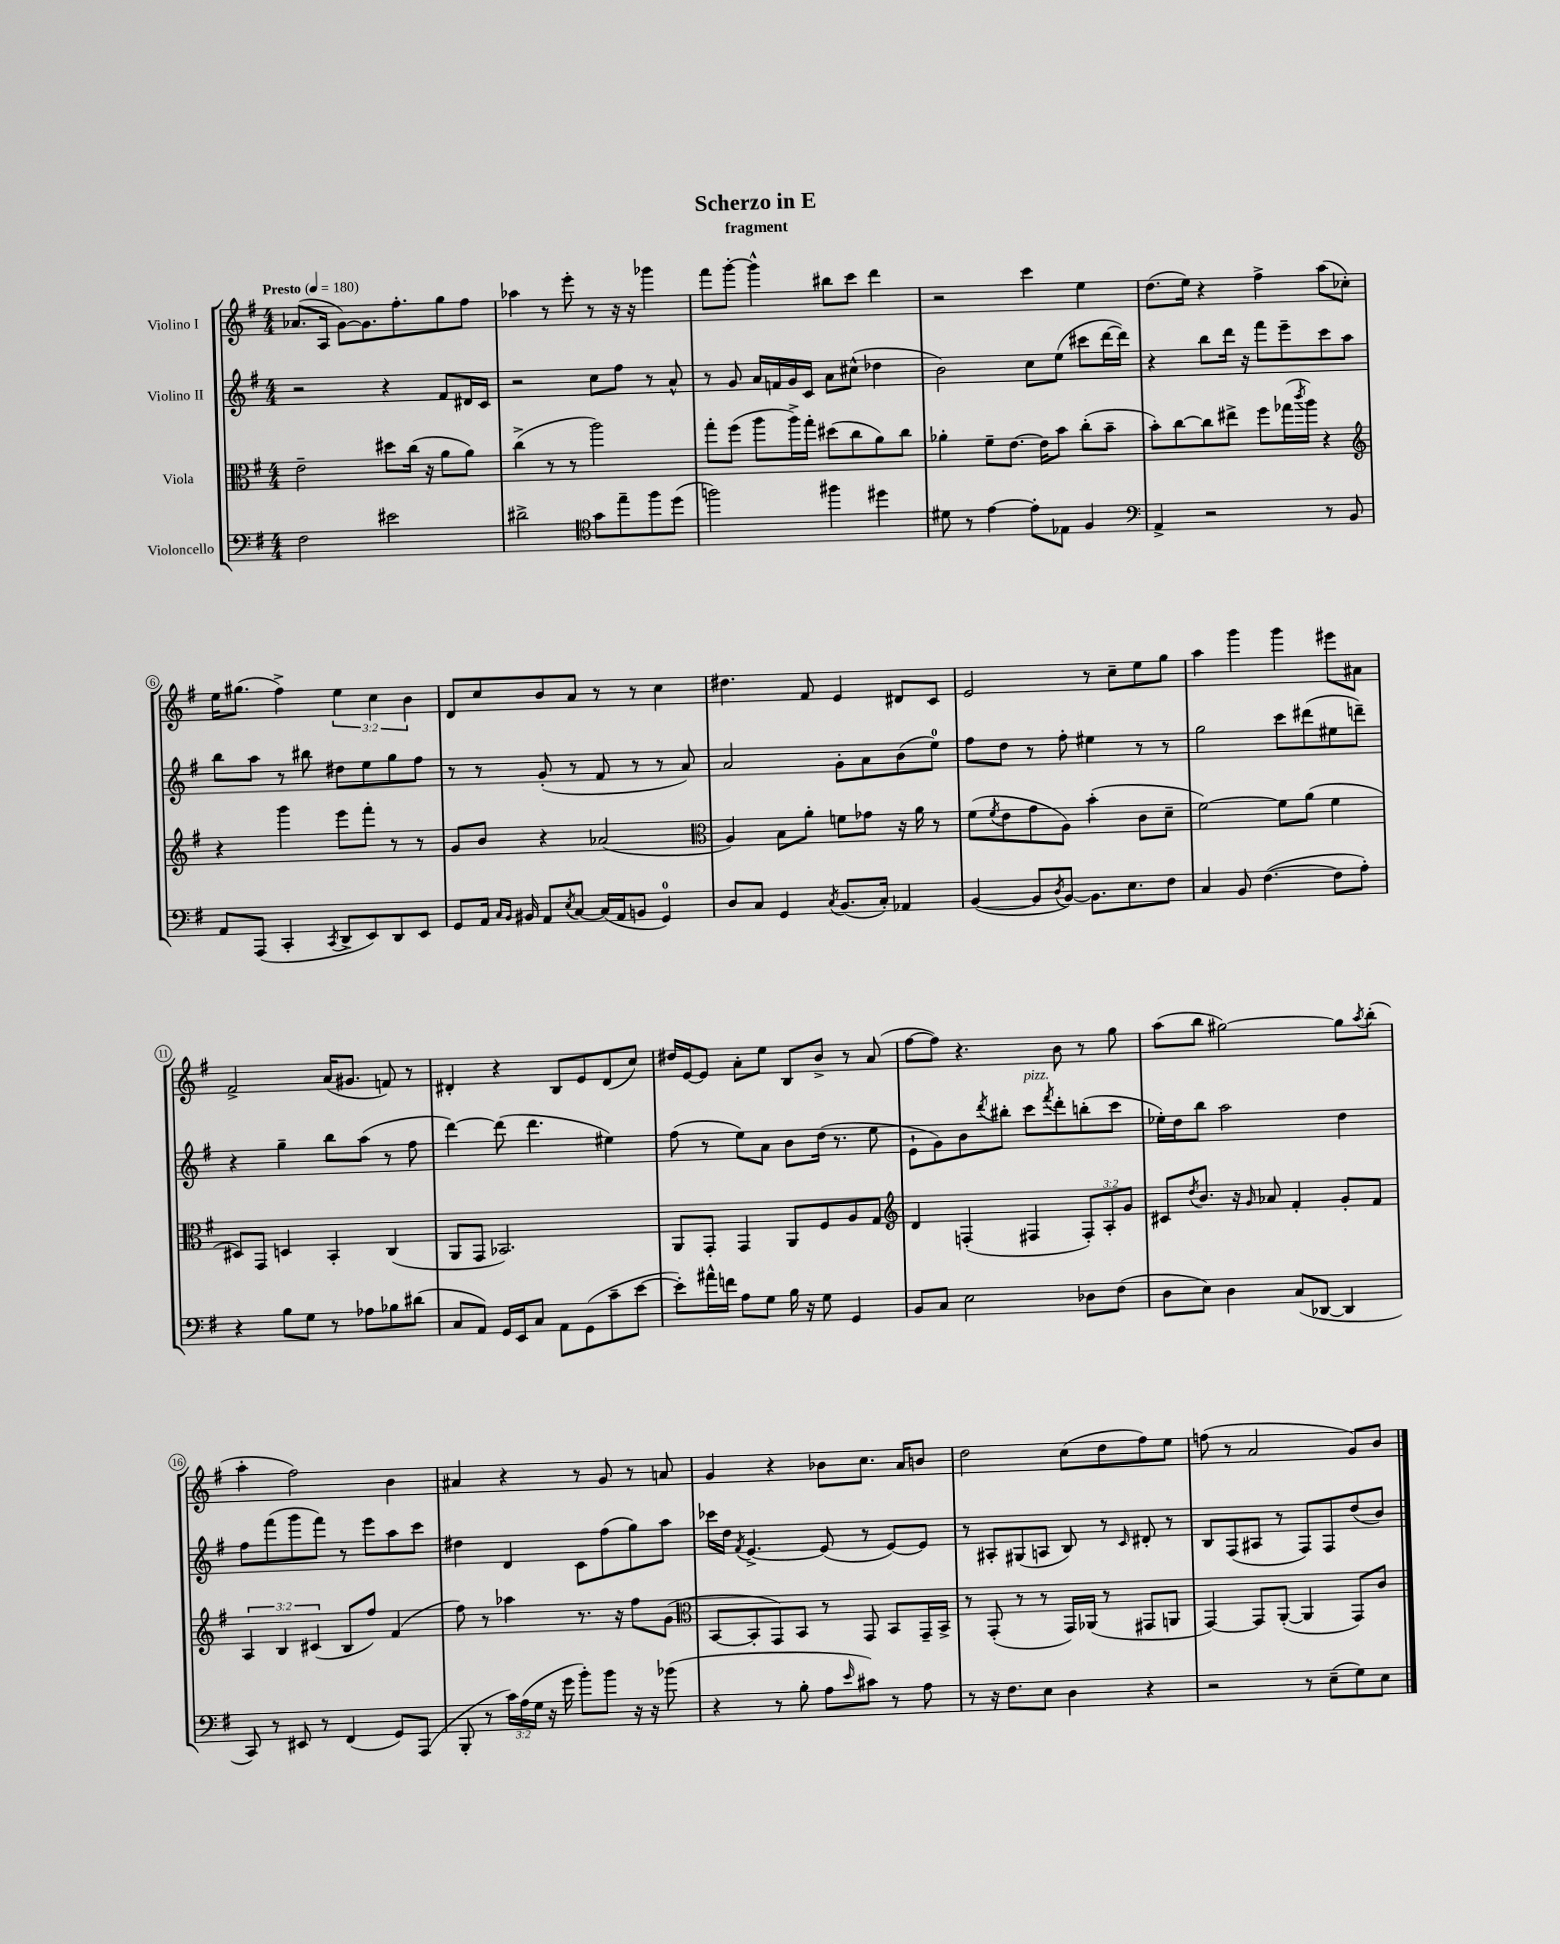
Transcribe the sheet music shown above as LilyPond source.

\header { title = "Scherzo in E" subtitle = "fragment" }
<<
\new StaffGroup <<
\new Staff = "s0" \with { instrumentName = "Violino I" } {
    \clef treble \key g \major \numericTimeSignature \time 4/4 \override Staff.TupletNumber.text = #tuplet-number::calc-fraction-text \tempo "Presto" 4 = 180
    aes'8.( a16 g'8~) g'8. fis''8.-. g''8 fis''8 |
    aes''4 r8 e'''8-. r8 r16 r16 ges'''4 |
    fis'''8 g'''8~-. g'''4-^ bis''8 c'''8 d'''4 |
    r2 c'''4 e''4 |
    d''8.( e''16) r4 fis''4-> a''8( ces''8-.) |
    e''16 gis''8.( fis''4->) \tuplet 3/2 { e''4 c''4 b'4 } |
    d'8 c''8 b'8 a'8 r8 r8 c''4 |
    dis''4. fis'8 e'4 dis'8 c'8 |
    e'2 r8 c''8-- e''8 g''8 |
    a''4 g'''4 g'''4 eis'''8 ais'8 |
    fis'2-> a'16( gis'8. f'8) r8 |
    dis'4-. r4 b8 e'8 dis'8( c''8) |
    dis''16 e'16~ e'8 a'8-. e''8 b8 b'8-> r8 a'8( |
    fis''8~ fis''8) r4. b'8 r8 g''8 |
    a''8( b''8 gis''2~) gis''8 \acciaccatura { a''8 } b''8-.( |
    a''4-. fis''2) b'4 |
    ais'4 r4 r8 g'8 r8 a'8 |
    g'4 r4 bes'8 c''8. a'16 b'8 |
    d''2 c''8( d''8 fis''8) e''8 |
    f''8( r8 a'2 g'8) b'8 \bar "|." |
}
\new Staff = "s1" \with { instrumentName = "Violino II" } {
    \clef treble \key g \major \numericTimeSignature \time 4/4
    r2 r4 fis'8 dis'16 c'16 |
    r2 c''8 fis''8 r8 a'8-^ |
    r8 g'8 a'16 f'16 g'16 c'16 a'8 cis''8-^( des''4 |
    b'2) c''8 e''8( cis'''8 d'''16~ d'''16) |
    r4 b''8 d'''16 r16 fis'''8 e'''8-- c'''8 a''8 |
    b''8 a''8 r8 bis''8 dis''8 e''8 g''8 fis''8 |
    r8 r8 g'8-.( r8 fis'8 r8 r8 a'8) |
    a'2 g'8-. a'8 b'8( e''8-0) |
    fis''8 d''8 r8 fis''8-. eis''4 r8 r8 |
    g''2 c'''8 dis'''8( eis''8 d'''8--) |
    r4 g''4-- b''8 a''8( r8 fis''8 |
    d'''4~) d'''8( d'''4. eis''4) |
    fis''8( r8 e''8) a'8 b'8 d''16( r8. e''8 |
    e'8-! g'8) b'8 \acciaccatura { d'''8 } bis''8-. c'''8^\markup { \italic "pizz." } \acciaccatura { fis'''8 } d'''8-. b''8-.( c'''8 |
    ees''16-.) d''16 b''8 a''2 d''4 |
    fis''8 fis'''8( g'''8 fis'''8) r8 e'''8 a''8 c'''8 |
    dis''4 d'4 c'8 fis''8( g''8) a''8 |
    ces'''16 d''16 \acciaccatura { fis'8 } e'4.~-> e'8( r8 e'8~) e'8 |
    r8 ais8-. gis8( a8 b8) r8 \grace { c'16 } dis'8-. r8 |
    b8 fis8( ais8 r8 fis8) fis8 d''8( b'8) \bar "|." |
}
\new Staff = "s2" \with { instrumentName = "Viola" } {
    \clef alto \key g \major \numericTimeSignature \time 4/4 \override Staff.TupletNumber.text = #tuplet-number::calc-fraction-text
    e'2-- dis''8 c''16( r16 a'8 a'8) |
    c''4->( r8 r8 a''2) |
    g''8-. fis''8( a''8 a''16->) g''16-. dis''8( c''8 a'8) c''8 |
    aes'4-. fis'8-- e'8.~ e'16 b'8 c''8-.( b'8-- |
    b'8-.) c''8~ c''8 eis''8-> fis''8 ges''16( \acciaccatura { c'''8 } a''16) r4 |
    \clef treble r4 g'''4 e'''8 fis'''8-. r8 r8 |
    g'8 b'8 r4 aes'2( |
    \clef alto a4) b8 a'8-. f'8 ges'8 r16 a'16 r8 |
    fis'8( \acciaccatura { fis'8 } e'8 g'8 a8) b'4-.( c'8 d'8-- |
    fis'2~) fis'8 a'8( fis'4 |
    dis8) g,8 d4 b,4-. c4( |
    a,8 g,8 bes,2.) |
    a,8 g,8-. g,4 a,8 fis8 a8 g8 |
    \clef treble d'4 f4-.( fis4 \tuplet 3/2 { fis8-.) a8-. g'8 } |
    cis'8 \acciaccatura { d''8 } b'8. r16 \grace { g'16 } aes'8 fis'4-. g'8-. fis'8 |
    \tuplet 3/2 { a4 b4 cis'4( } b8 fis''8) fis'4( |
    fis''8) r8 aes''4 r8. r16 fis''8 g'8( |
    \clef alto b,8~ b,8-. g,8) b,8 r8 g,8 b,8 g,16-- b,16-> |
    r8 g,8-.( r8 r8 g,16) aes,16( r8 gis,8 a,8 |
    g,4~) g,8 a,8~-.( a,4 g,8) c'8 \bar "|." |
}
\new Staff = "s3" \with { instrumentName = "Violoncello" } {
    \clef bass \key g \major \numericTimeSignature \time 4/4 \override Staff.TupletNumber.text = #tuplet-number::calc-fraction-text
    fis2 eis'2 |
    dis'2-> \clef tenor g'8 e''8-- fis''8 d''8( |
    f''2) fis''4 dis''4 |
    dis'8 r8 e'4~ e'8-. ees8 fis4 |
    \clef bass a,4-> r2 r8 b,8 |
    a,8 a,,8( c,4-. \acciaccatura { c,8 } d,8-> e,8) d,8 e,8 |
    g,8 a,16 \grace { c16 b,16 } bis,16 a,8 \acciaccatura { e8 } c8~ c16( a,16 b,8 g,4-0) |
    d8 c8 g,4 \acciaccatura { c8 } b,8.( c16-.) aes,4 |
    b,4~( b,8 \acciaccatura { d8 } b,8~) b,8. e8. fis8 |
    c4 b,8 fis4.~( fis8 a8-.) |
    r4 b8 g8 r8 aes8 bes8 dis'8( |
    c8 a,8) g,16 e,16 c8 a,8 g,8( c'8-- e'8~ |
    e'8-.) ais'16-^ f'16 a8 g8 b16 r16 g8 g,4 |
    b,8 c8 e2 des8 fis8( |
    d8 e8) d4 c8( des,8~ des,4 |
    c,8) r8 eis,8 r8 fis,4( g,8) a,,8( |
    b,,8-. r8 \tuplet 3/2 { c'16) a16( g16 } r16 g'16 b'8-.) b'8 r16 r16 bes'8( |
    r4 r8 b8-. a8 \grace { e'16 } cis'8) r8 a8 |
    r8 r16 fis8. e8 d4 r4 |
    r2 r8 e8--( g8) e8 \bar "|." |
}
>>
>>
\layout { \context { \Score \override BarNumber.stencil = #(make-stencil-circler 0.1 0.3 ly:text-interface::print) } }
